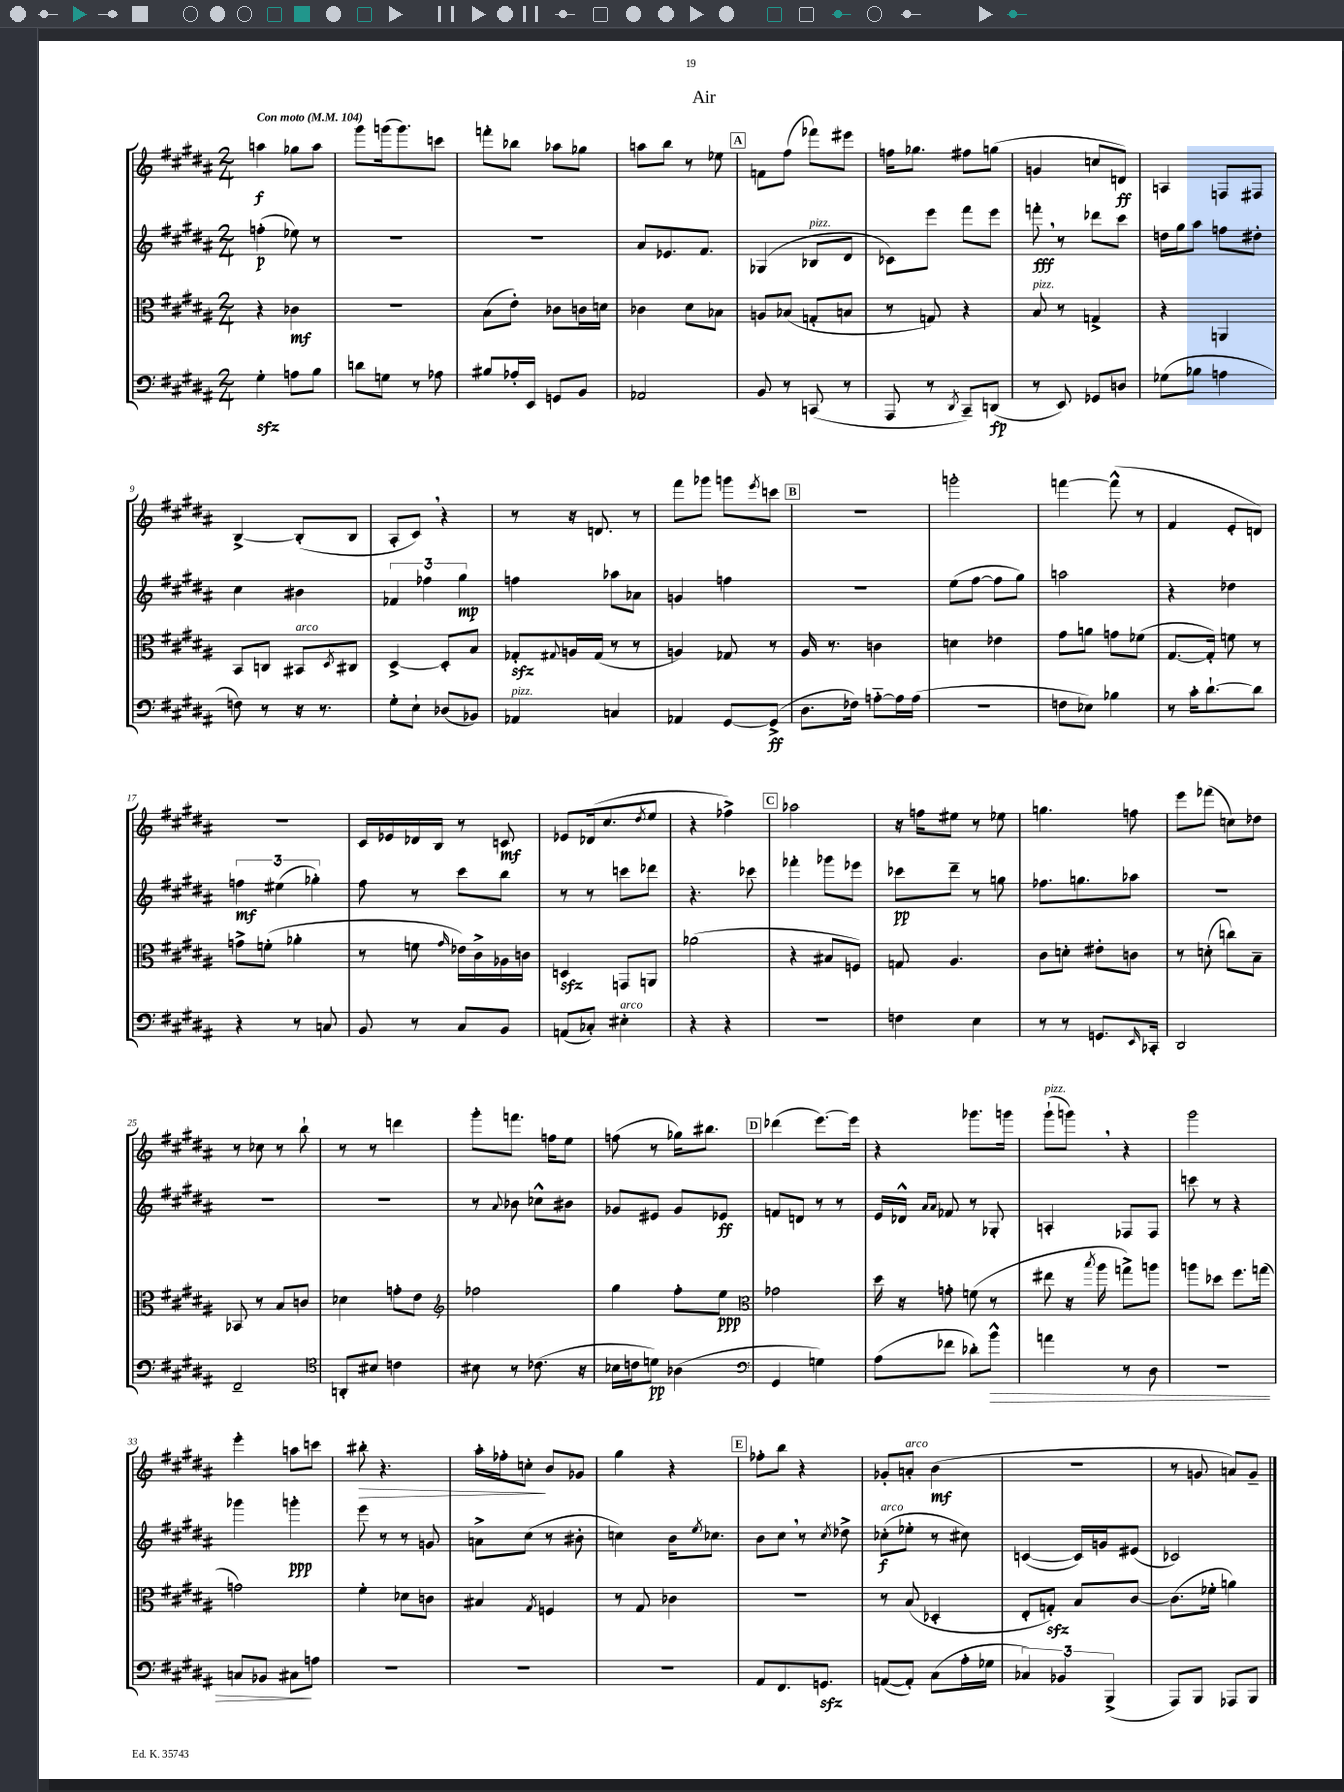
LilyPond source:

\header { title = "Air" }
<<
\new StaffGroup <<
\new Staff = "s0" {
    \clef treble \key b \major \numericTimeSignature \time 2/4 \tempo "Con moto" 4 = 104
    a''4\f ges''8 a''8 |
    gis'''8 g'''16( g'''8.) c'''8 |
    f'''8-. bes''8 aes''8 ges''8 |
    a''8 b''8 r8 ees''8 |
    \mark \markup { \box "A" } f'8 fis''8( fes'''8) eis'''8 |
    f''16 ges''8. fis''8 g''8( |
    g'4 c''8 d'8\ff) |
    a4 f8 fis8 |
    b4~-> b8-.( b8 |
    ais8-. cis'8) \breathe r4 |
    r8 r16 d'8. r8 |
    fis'''8 ges'''8 g'''8 \acciaccatura { e'''8 } c'''8 |
    \mark \markup { \box "B" } R2 |
    g'''2-. |
    f'''4~ f'''8-^( r8 |
    fis'4 e'8-. d'8) |
    r2 |
    cis'16 ees'16 des'16 b16 r8 c'8\mf |
    ees'8 des'16( cis''8. \acciaccatura { dis''8 } e''8 |
    r4 fes''4->) |
    \mark \markup { \box "C" } aes''2 |
    r16 f''16 eis''8 r8 ees''8 |
    g''4. f''8 |
    e'''8 fes'''8( c''8) des''8 |
    r8 ces''8 r8 b''8-! |
    r8 r8 d'''4 |
    gis'''8-. f'''8. f''16 e''8 |
    f''8( r8 ges''16) bis''8. |
    \mark \markup { \box "D" } des'''4( e'''8.~) e'''16 |
    r4 ges'''8. g'''16 |
    gis'''8-!^\markup { \italic "pizz." }( g'''8) \breathe r4 |
    gis'''2 |
    e'''4-. a''8 c'''8 |
    bis''8-.\> r4. |
    ais''16-. fes''16-. c''8-.\! b'8 ges'8 |
    gis''4 r4 |
    \mark \markup { \box "E" } fes''8-. b''8 r4 |
    ges'8-. a'8-.^\markup { \italic "arco" } b'4\mf( |
    R2 |
    r8 g'8 a'8) g'8-- \bar "|." |
}
\new Staff = "s1" {
    \clef treble \key b \major \numericTimeSignature \time 2/4
    f''4-.\p( ees''8) r8 |
    R2 |
    R2 |
    ais'8 ees'8. fis'8. |
    \mark \markup { \box "A" } ges4( bes8^\markup { \italic "pizz." } dis'8 |
    ces'8) e'''8 fis'''8 e'''8 |
    f'''8-.\fff \breathe r8 des'''8 cis'''8 |
    d''16 gis''16 ais''8 f''8 dis''8-. |
    cis''4 bis'4 |
    \tuplet 3/2 { fes'4 fes''4 gis''4\mp } |
    f''4 aes''8 aes'8 |
    g'4 f''4 |
    \mark \markup { \box "B" } r2 |
    e''8( fis''8~ fis''8 gis''8) |
    a''2 |
    r4 des''4 |
    \tuplet 3/2 { f''4\mf eis''4( ges''4-.) } |
    fis''8 r8 cis'''8 b''8 |
    r8 r8 c'''8 des'''8 |
    r4. ces'''8 |
    \mark \markup { \box "C" } fes'''4-. ges'''8 ees'''8 |
    ces'''8\pp dis'''8-- r8 g''8 |
    fes''8. g''8. aes''8 |
    R2 |
    R2 |
    R2 |
    r8 \appoggiatura { ais'8 } bes'8 ces''8-^ bis'8 |
    ges'8 eis'8 ges'8 ees'8\ff |
    \mark \markup { \box "D" } f'8 d'8 r8 r8 |
    e'16 des'16-^ \grace { ais'16 ais'16 } fes'8 r8 ges8-. |
    a4-. fes8 fes8 |
    c'''8 r8 r4 |
    ges'''4 g'''4-.\ppp |
    e'''8 r8 r8 g'8 |
    a'8-> cis''8( r8 bis'8-. |
    c''4) b'16 \acciaccatura { e''8 } ces''8. |
    \mark \markup { \box "E" } b'8 cis''8 \breathe r8 \acciaccatura { cis''8 } des''8-> |
    ces''8-.\f^\markup { \italic "arco" }( ees''8-. r8 cis''8) |
    c'4~( c'16) g'16 eis'8( |
    ces'2) \bar "|." |
}
\new Staff = "s2" {
    \clef alto \key b \major \numericTimeSignature \time 2/4
    r4 ces'4\mf |
    R2 |
    b8( e'8-.) ces'8 c'16 d'16 |
    ces'4 dis'8 bes8 |
    \mark \markup { \box "A" } a8 bes8( g8-. b8 |
    r8 g8) r4 |
    b8^\markup { \italic "pizz." } r8 g4-> |
    r4 a,4 |
    b,8 c8 bis,8^\markup { \italic "arco" } \acciaccatura { dis8 } cis8 |
    dis4~-> dis8-. b8 |
    ges8-.\sfz \appoggiatura { gis8 } a16 gis16( r8 r8 |
    a4) ges8 r8 |
    \mark \markup { \box "B" } ais16 r8. c'4 |
    d'4 ees'4 |
    gis'8 a'8 g'8 fes'8( |
    gis8.~ gis16-.) f'8 r8 |
    g'8-> f'8-.( aes'4-. |
    r8 f'8 \grace { gis'16 } ees'16) cis'16-> aes16 c'16 |
    d4\sfz g,8 a,8 |
    aes'2( |
    \mark \markup { \box "C" } r4 bis8 f8) |
    g8 ais4. |
    cis'8 d'8-. eis'8-. c'8 |
    r8 d'8-.( c''8) b8-- |
    bes,8 r8 b8 c'8 |
    des'4 g'8-. e'8 |
    \clef treble fes''2 |
    gis''4 fis''8-. e''8\ppp |
    \mark \markup { \box "D" } \clef alto ges'2 |
    dis''16 r16 g'8-. f'8( r8 |
    eis''8 r16 \acciaccatura { b''8 } ais''16 g''8->) a''8 |
    a''8 des''8 fis''8. g''16( |
    g'2) |
    fis'4-. des'8 c'8 |
    bis4 \acciaccatura { gis8 } f4 |
    r8 gis8 ces'4 |
    \mark \markup { \box "E" } R2 |
    r8 b8( des4-. |
    e8-. g8-.\sfz) b8 cis'8~ |
    cis'8.( fes'16-. a'4) \bar "|." |
}
\new Staff = "s3" {
    \clef bass \key b \major \numericTimeSignature \time 2/4
    gis4-.\sfz a8 b8 |
    d'8 g8 r8 aes8 |
    bis8 aes16-. e,16 g,8 b,8 |
    aes,2 |
    \mark \markup { \box "A" } b,8 r8 c,8( r8 |
    ais,,8 r8 \acciaccatura { dis,8 } cis,8--) d,8\fp( |
    r8 e,8) ges,8 d8 |
    ges8( bes8 a4 |
    f8) r8 r16 r8. |
    gis8-. e8-! des8( bes,8) |
    aes,4^\markup { \italic "pizz." } c4 |
    aes,4 gis,8~ gis,8->\ff( |
    \mark \markup { \box "B" } dis8. fes16) a8~-_ a16 a16( |
    r2 |
    f8 ees8) bes4 |
    r8 cis'16-. dis'8.~-! dis'8 |
    r4 r8 c8 |
    b,8 r8 cis8 b,8 |
    a,8( ces8-.) eis4-.^\markup { \italic "arco" } |
    r4 r4 |
    \mark \markup { \box "C" } r2 |
    f4 e4 |
    r8 r8 g,8. \grace { e,16 } ces,16-. |
    dis,2 |
    fis,2-- |
    \clef tenor a,8-. bis8 c'4 |
    bis8 r8 ces'8.( r16 |
    bes16 c'16 d'8\pp) aes4( |
    \mark \markup { \box "D" } \clef bass gis,4 g4) |
    ais8( fes'8 des'8-.) b'8-^\> |
    a'4 r8 dis8 |
    r2 |
    c8 bes,8 cis8\! a8 |
    R2 |
    R2 |
    R2 |
    \mark \markup { \box "E" } ais,8 fis,8. g,8.\sfz |
    a,8~( a,8-.) cis8( ais16-. ges16 |
    \tuplet 3/2 { ces4) bes,4 b,,4->( } |
    ais,,8) b,,8 aes,,8 b,,8 \bar "|." |
}
>>
>>
